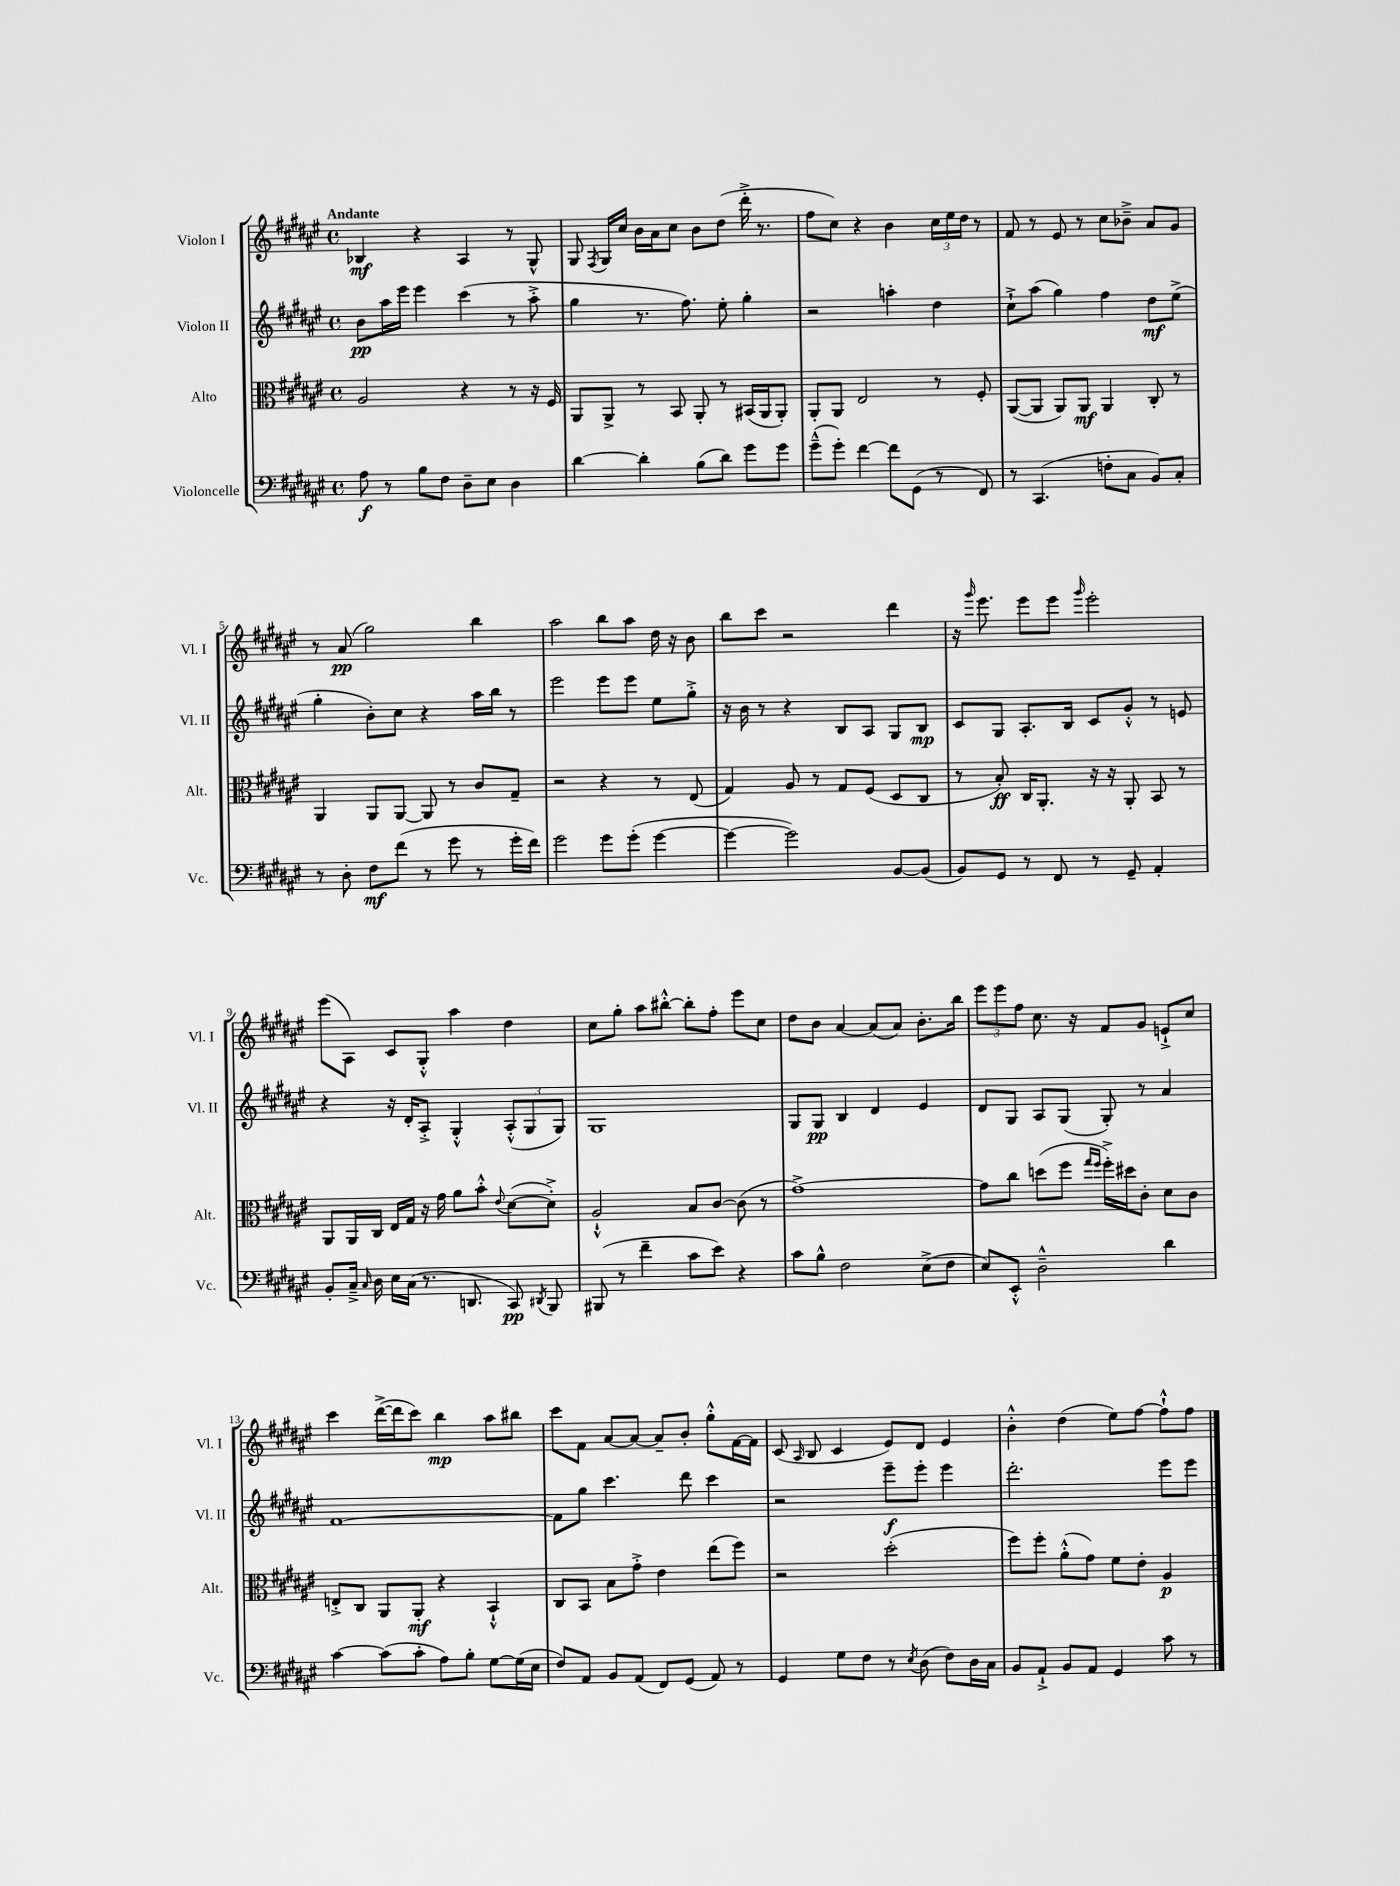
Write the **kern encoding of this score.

**kern	**dynam	**kern	**dynam	**kern	**dynam	**kern	**dynam
*part4	*part4	*part3	*part3	*part2	*part2	*part1	*part1
*staff4	*staff4	*staff3	*staff3	*staff2	*staff2	*staff1	*staff1
*I"Violoncelle	*	*I"Alto	*	*I"Violon II	*	*I"Violon I	*
*I'Vc.	*	*I'Alt.	*	*I'Vl. II	*	*I'Vl. I	*
*clefF4	*	*clefC3	*	*clefG2	*	*clefG2	*
*k[f#c#g#d#a#e#]	*	*k[f#c#g#d#a#e#]	*	*k[f#c#g#d#a#e#]	*	*k[f#c#g#d#a#e#]	*
*M4/4	*	*M4/4	*	*M4/4	*	*M4/4	*
*met(c)	*	*met(c)	*	*met(c)	*	*met(c)	*
=1	=1	=1	=1	=1	=1	=1	=1
!	!	!	!	!	!	!LO:TX:a:B:t=Andante	!
8A#\	f	2A#/	.	8b\L	pp	4B-X/	mf
8r	.	.	.	16aa#\L	.	.	.
.	.	.	.	16eee#\JJ	.	.	.
8B\L	.	.	.	4eee#\	.	4r	.
8F#\J	.	.	.	.	.	.	.
8D#~\L	.	4r	.	(4ccc#\	.	4A#/	.
8E#\J	.	.	.	.	.	.	.
4D#\	.	8r	.	8r	.	8r	.
.	.	16r	.	8aa#'^\	.	8G#^^/	.
.	.	16F#/	.	.	.	.	.
=2	=2	=2	=2	=2	=2	=2	=2
[4d#\	.	8AA#/L	.	4gg#\	.	8G#/	.
.	.	.	.	.	.	8qF#/	.
.	.	8AA#^/J	.	.	.	16G#/LL	.
.	.	.	.	.	.	16cc#/JJ	.
4d#'\]	.	8r	.	8.r	.	16b\LL	.
.	.	.	.	.	.	16a#\J	.
.	.	8BB/	.	.	.	8cc#\J	.
.	.	.	.	8.ff#\)	.	.	.
(8B\L	.	8AA#'/	.	.	.	8b\L	.
8d#\J)	.	8r	.	8ee#'\	.	(8dd#\J	.
8g#\L	.	(16BB#X/LL	.	4gg#'\	.	16ddd#'^\	.
.	.	16AA#/J	.	.	.	8.r	.
8g#\J	.	8AA#'/J)	.	.	.	.	.
=3	=3	=3	=3	=3	=3	=3	=3
(8g#~^^\L	.	8AA#'/L	.	2r	.	8ff#\L	.
8g#'\J)	.	8AA#/J	.	.	.	8cc#\J)	.
[4f#\	.	2E#/	.	.	.	4r	.
8f#\L]	.	.	.	4aan'\	.	4b\	.
(8GG#\J	.	.	.	.	.	.	.
8r	.	8r	.	4dd#\	.	24cc#\LL	.
.	.	.	.	.	.	24ee#\	.
.	.	.	.	.	.	24dd#\JJ	.
8FF#/)	.	8F#'/	.	.	.	8r	.
=4	=4	=4	=4	=4	=4	=4	=4
8r	.	([8AA#/L	.	8cc#`^\L	.	8f#/	.
(4.CC#/	.	8AA#/J]	.	(8aa#\J	.	8r	.
.	.	8AA#/L)	.	4gg#\)	.	8e#/	.
.	.	8AA#/J	mf	.	.	8r	.
8Fn'\L	.	4AA#/	.	4ff#\	.	8cc#\L	.
8C#\J	.	.	.	.	.	8b-X~^\J	.
8BB/L)	.	8C#'/	.	8dd#\L	mf	8a#/L	.
8C#'/J	.	8r	.	(8ee#^\J	.	8g#/J	.
!!LO:LB:g=z
=5	=5	=5	=5	=5	=5	=5	=5
8r	.	4AA#/	.	4gg#'\	.	8r	.
8D#'\	.	.	.	.	.	(8a#/	pp
8F#\L	mf	8AA#/L	.	8b'\L)	.	2gg#\)	.
(8f#\J	.	[8AA#/J	.	8cc#\J	.	.	.
8r	.	8AA#/]	.	4r	.	.	.
8g#\	.	8r	.	.	.	.	.
8r	.	8c#/L	.	16aa#\LL	.	4bb\	.
.	.	.	.	16bb\JJ	.	.	.
16g#'\LL	.	8G#~/J	.	8r	.	.	.
16f#\JJ)	.	.	.	.	.	.	.
=6	=6	=6	=6	=6	=6	=6	=6
2g#\	.	2r	.	2eee#\	.	2aa#\	.
8g#\L	.	4r	.	8eee#\L	.	8bb\L	.
(8g#'\J	.	.	.	8eee#\J	.	8aa#\J	.
[4g#\	.	8r	.	8ee#\L	.	16dd#\	.
.	.	.	.	.	.	16r	.
.	.	(8E#/	.	8gg#'^\J	.	8b\	.
=7	=7	=7	=7	=7	=7	=7	=7
4g#\_	.	4G#/)	.	16r	.	8bb\L	.
.	.	.	.	16b\	.	.	.
.	.	.	.	8r	.	8ccc#\J	.
2g#\])	.	8A#/	.	4r	.	2r	.
.	.	8r	.	.	.	.	.
.	.	8G#/L	.	8B/L	.	.	.
.	.	(8F#/J	.	8A#/J	.	.	.
[8BB/L	.	8D#/L	.	8G#/L	.	4ddd#\	.
(8BB/J]	.	8C#/J	.	8B/J	mp	.	.
=8	=8	=8	=8	=8	=8	=8	=8
8BB/L)	.	8r	.	8c#/L	.	16r	.
.	.	.	.	.	.	16qqggg#/	.
.	.	.	.	.	.	8.eee#\	.
8GG#/J	.	8B'/)	ff	8G#/J	.	.	.
8r	.	16C#/KL	.	8.A#'/L	.	8eee#\L	.
.	.	8.AA#'/J	.	.	.	.	.
8FF#/	.	.	.	.	.	8eee#\J	.
.	.	.	.	16B/Jk	.	.	.
.	.	.	.	.	.	16qqggg#/	.
8r	.	16r	.	8c#/L	.	2eee#'\	.
.	.	16r	.	.	.	.	.
8GG#~/	.	8AA#'/	.	8g#'^^/J	.	.	.
4AA#'/	.	8BB/	.	8r	.	.	.
.	.	8r	.	8en/	.	.	.
!!LO:LB:g=z
=9	=9	=9	=9	=9	=9	=9	=9
8BB'/L	.	8AA#/L	.	4r	.	(8eee#\L	.
16C#~^/Jk	.	16AA#/L	.	.	.	8A#\J)	.
16qqC#/	.	.	.	.	.	.	.
16D#\	.	16C#/JJ	.	.	.	.	.
16E#\LL	.	16E#/LL	.	16r	.	8c#/L	.
(16C#\JJ	.	16G#/JJ	.	16d#'/KL	.	.	.
8.r	.	16r	.	8A#'^/J	.	8G#'^^/J	.
.	.	16g#\	.	.	.	.	.
.	.	8a#\L	.	4G#'^^/	.	4aa#\	.
8.DDn/	.	.	.	.	.	.	.
.	.	8b'^^\J	.	.	.	.	.
.	.	8qqe#/	.	.	.	.	.
8CC#/)	pp	([8d#\L	.	(12A#'^^/L	.	4dd#\	.
.	.	.	.	12G#/	.	.	.
8qDD#X/	.	.	.	.	.	.	.
8BBB/	.	8d#'^\J])	.	.	.	.	.
.	.	.	.	12G#/J)	.	.	.
=10	=10	=10	=10	=10	=10	=10	=10
(8BBB#X/	.	2A#`^^/	.	1G#	.	8cc#\L	.
8r	.	.	.	.	.	8gg#'\J	.
4f#~\	.	.	.	.	.	8aa#\L	.
.	.	.	.	.	.	[8bb#X'^^\J	.
8c#\L	.	8B/L	.	.	.	8bb#'\L]	.
8e#\J)	.	[8c#/J	.	.	.	8ff#'\J	.
4r	.	(8c#\]	.	.	.	8eee#\L	.
.	.	8r	.	.	.	8cc#\J	.
=11	=11	=11	=11	=11	=11	=11	=11
8c#\L	.	[1g#^)	.	8G#/L	.	8dd#\L	.
8B^^\J	.	.	.	8G#/J	pp	8b\J	.
2F#\	.	.	.	4B/	.	[4a#/	.
.	.	.	.	4d#/	.	(8a#/L]	.
.	.	.	.	.	.	8a#/J)	.
(8E#^\L	.	.	.	4e#/	.	8.b'\L	.
8F#\J	.	.	.	.	.	.	.
.	.	.	.	.	.	16bb\Jk	.
=12	=12	=12	=12	=12	=12	=12	=12
8E#/L)	.	8g#\L]	.	8d#/L	.	12eee#\L	.
.	.	.	.	.	.	12eee#\	.
8EE#'^^/J	.	8cc#\J	.	8G#/J	.	.	.
.	.	.	.	.	.	12ff#\J	.
2D#~^^\	.	(8ddn\L	.	8A#/L	.	8.cc#\	.
.	.	8ff#\J	.	(8G#/J	.	.	.
.	.	.	.	.	.	16r	.
.	.	16qqgg#/LL	.	.	.	.	.
.	.	16qqff#/JJ	.	.	.	.	.
.	.	16ff#'^\LL)	.	8G#'/)	.	8f#/L	.
.	.	16dd#X\J	.	.	.	.	.
.	.	8c#'\J	.	8r	.	8g#/J	.
4d#\	.	8d#\L	.	4a#/	.	8en`^/L	.
.	.	8c#\J	.	.	.	8cc#/J	.
!!LO:LB:g=z
=13	=13	=13	=13	=13	=13	=13	=13
[4c#\	.	8En'^/L	.	[1f#	.	4ccc#\	.
.	.	8C#/J	.	.	.	.	.
(8c#\L]	.	8AA#/L	.	.	.	([16ddd#^\LL	.
.	.	.	.	.	.	16ddd#\J]	.
8c#'\J	.	8AA#'/J	mf	.	.	8ccc#\J)	.
8A#\L)	.	4r	.	.	.	4bb\	mp
8B'\J	.	.	.	.	.	.	.
[8G#\L	.	4BB`^^/	.	.	.	8aa#\L	.
(16G#\L]	.	.	.	.	.	8bb#X\J	.
16E#\JJ	.	.	.	.	.	.	.
=14	=14	=14	=14	=14	=14	=14	=14
8F#/L)	.	8C#/L	.	8f#\L]	.	8ccc#\L	.
8AA#/J	.	8BB/J	.	8gg#\J	.	8f#\J	.
8BB/L	.	8B\L	.	4.ccc#\	.	[8a#/L	.
(8AA#/J	.	8g#'^\J	.	.	.	8a#/J_	.
8FF#/L)	.	4e#\	.	.	.	8a#~/L]	.
(8GG#/J	.	.	.	8ddd#\	.	8b'/J	.
8AA#/)	.	(8ee#\L	.	4ccc#\	.	8gg#'^^\L	.
8r	.	8ff#\J)	.	.	.	[16f#\L	.
.	.	.	.	.	.	16f#\JJ]	.
=15	=15	=15	=15	=15	=15	=15	=15
4GG#/	.	2r	.	2r	.	(8c#/	.
.	.	.	.	.	.	16qqA#/	.
.	.	.	.	.	.	8B/	.
8G#\L	.	.	.	.	.	4c#/	.
8F#\J	.	.	.	.	.	.	.
8r	.	(2dd#'\	.	8eee#~\L	f	8e#/L)	.
8qE#/	.	.	.	.	.	.	.
(8D#\	.	.	.	8eee#'\J	.	8d#/J	.
8F#\L)	.	.	.	4eee#\	.	4e#/	.
16D#\L	.	.	.	.	.	.	.
16C#\JJ	.	.	.	.	.	.	.
=16	=16	=16	=16	=16	=16	=16	=16
8BB/L	.	8ff#\L)	.	2.ddd#'\	.	4b'^^\	.
8AA#`^/J	.	8ff#'\J	.	.	.	.	.
8BB/L	.	(8a#'^^\L	.	.	.	(4dd#\	.
8AA#/J	.	8g#\J)	.	.	.	.	.
4GG#/	.	8f#\L	.	.	.	8ee#\L)	.
.	.	8e#'\J	.	.	.	[8ff#\J	.
8c#\	.	4A#/	p	8eee#\L	.	8ff#`^^\L]	.
8r	.	.	.	8eee#\J	.	8ff#\J	.
==	==	==	==	==	==	==	==
*-	*-	*-	*-	*-	*-	*-	*-
